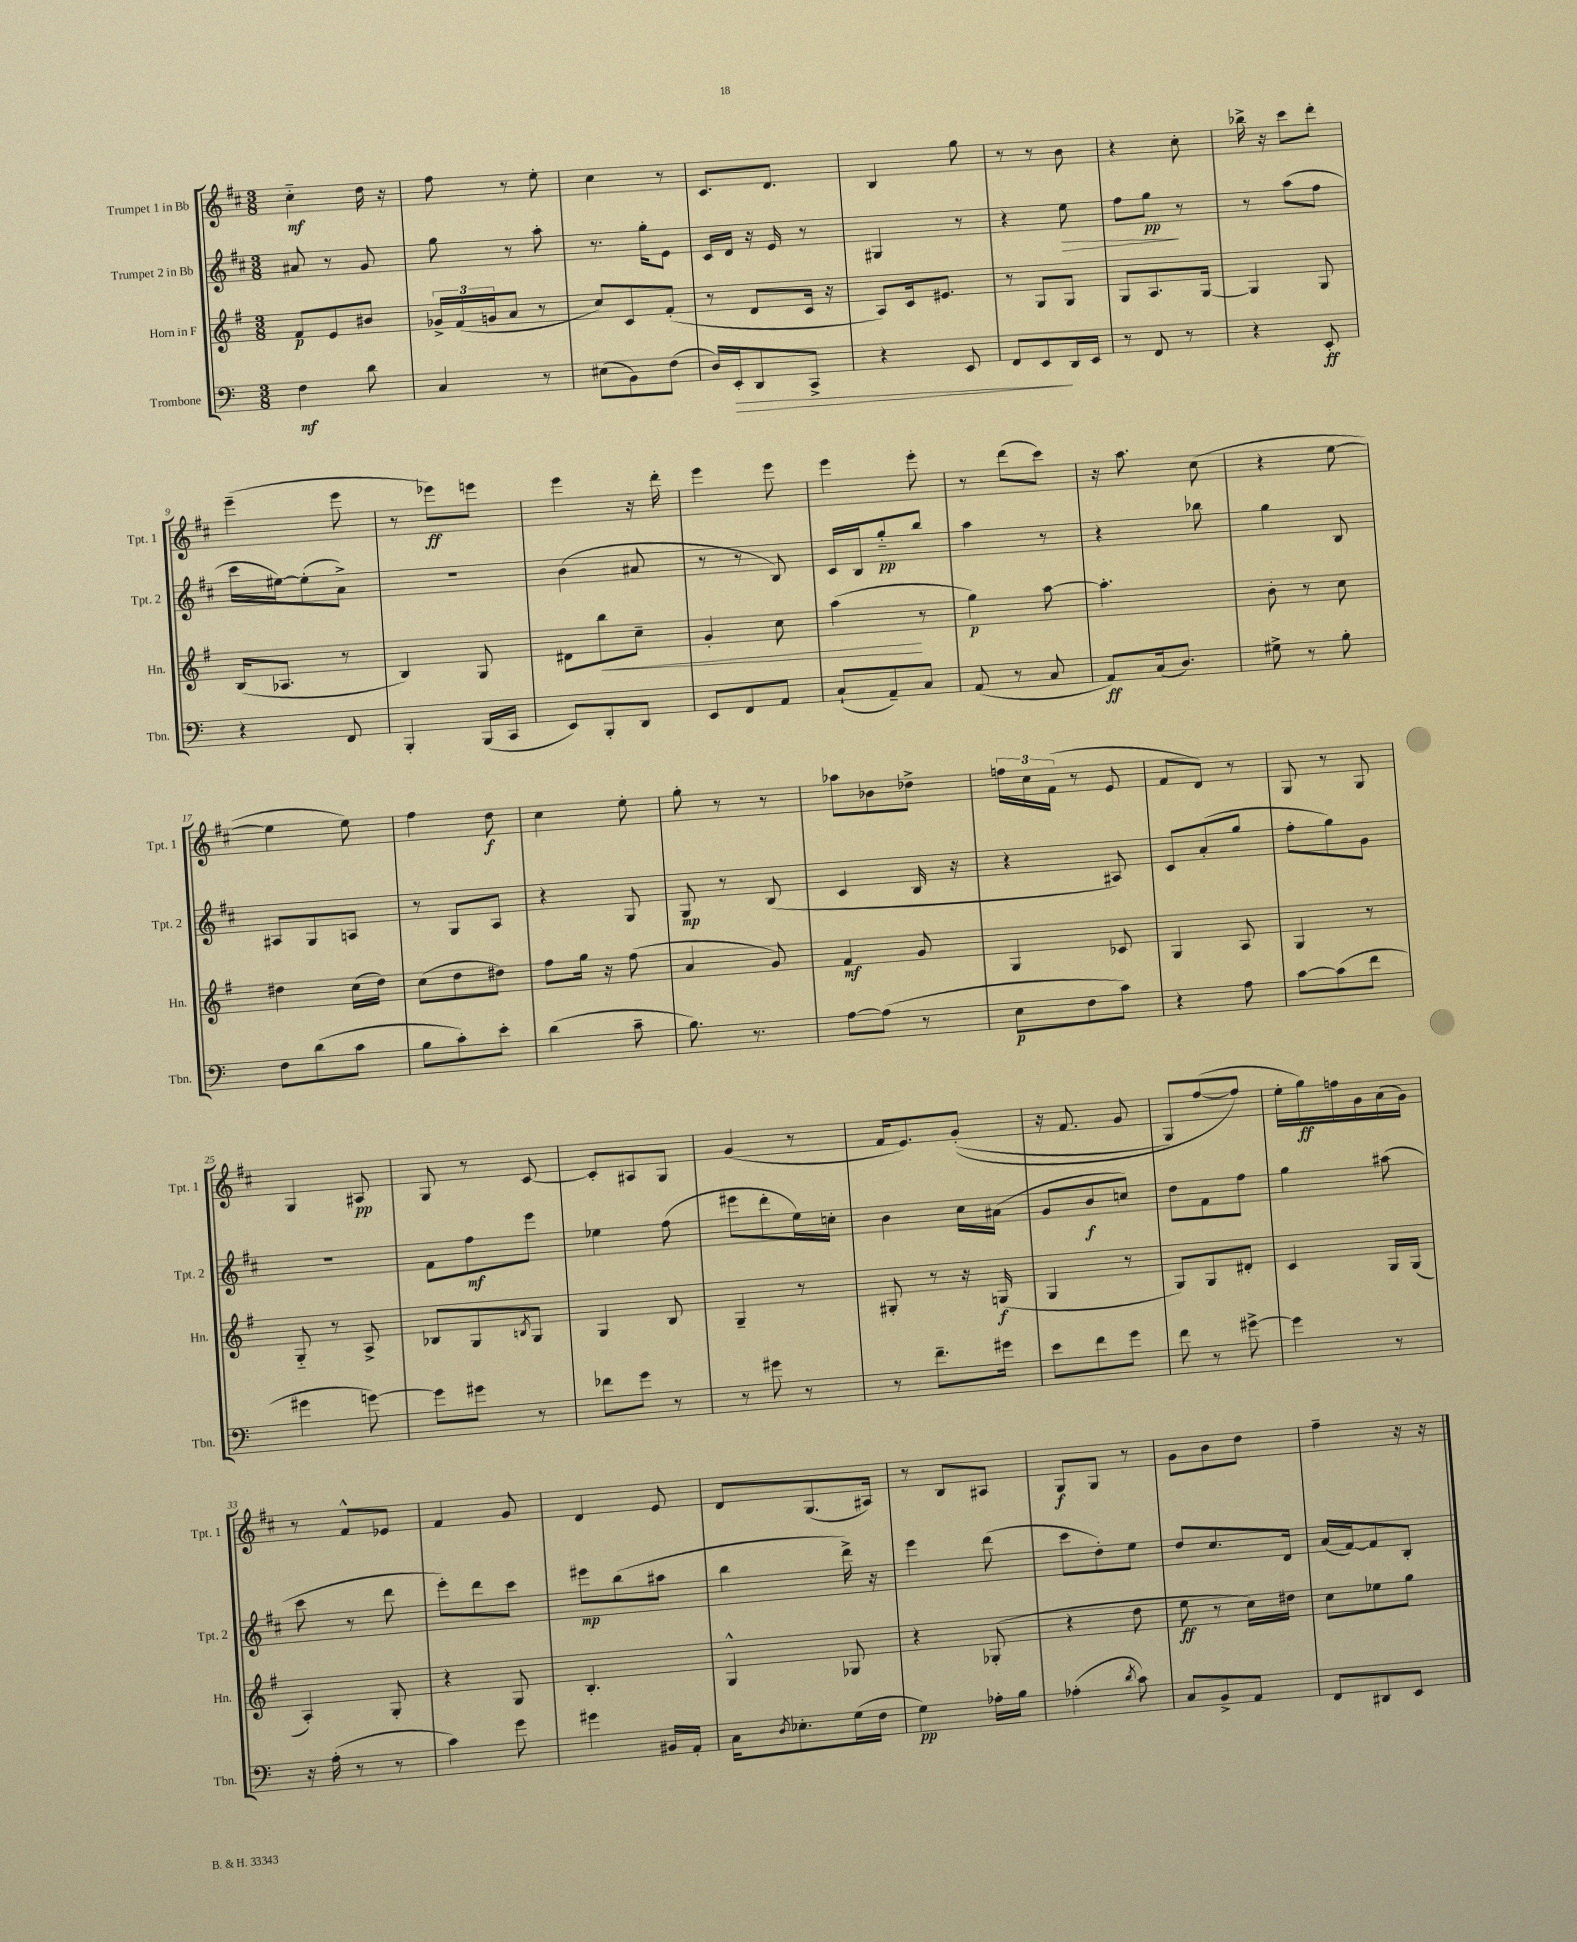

**kern	**kern	**kern	**kern
*staff4	*staff3	*staff2	*staff1
*clefF4	*clefG2	*clefG2	*clefG2
*k[]	*k[f#]	*k[f#c#]	*k[f#c#]
*M3/8	*M3/8	*M3/8	*M3/8
4F	8f#	8a#	4cc#'~
.	8e	8r	.
8d	8b#	8g	16dd
.	.	.	16r
=	=	=	=
4C	24g-^	8gg	8ff#
.	(24f#	.	.
.	24g	.	.
.	8a	8r	8r
8r	8r	8aa'	8ee'
=	=	=	=
(8E#	8cc)	8.r	4cc#
8BB)	8c	.	.
.	.	16gg'	.
(8F	(8f#'	8e	8r
=	=	=	=
16D)	8r	16c#	8.c#
16EE'	.	16d	.
8DD	8d	16r	.
.	.	16e	8.d
8CC^	16c	8r	.
.	16r	.	.
=	=	=	=
4r	8A)	4G#	4B
.	16c	.	.
.	8.e#	.	.
8EE	.	8r	8gg
=	=	=	=
8FF	8r	4r	8r
8EE	8G	.	8r
16DD	8G	8ee	8b
16EE	.	.	.
=	=	=	=
8r	8G	8ff#	4r
8FF	8.A	8gg	.
8r	.	8r	8cc#'
.	[16G	.	.
=	=	=	=
4r	4G]	8r	16bb-^
.	.	.	16r
.	.	(8aa	8ccc#
8EE'	8G	8ff#	8ddd'
=	=	=	=
4r	(16B	16ccc#	(4eee~
.	8.A-	[16ee#)	.
.	.	(8ee#']	.
8FF	8r	8a^)	8eee
=	=	=	=
4BBB'	4B)	4.r	8r
.	.	.	8eee-)
(16BBB	8G	.	8eee
16CC	.	.	.
=	=	=	=
8EE)	8d#	(4b	4eee
8BBB'	8bb	.	.
8DD	8cc~	8a#	16r
.	.	.	16ddd'
=	=	=	=
8EE	4g'	8r	4eee
8FF	.	8r	.
8AA	8cc	8B)	8eee
=	=	=	=
(8C`	(4aa	16c#	4eee
.	.	16B	.
8AA~)	.	8gg'~	.
8C	8r	8bb	8eee'
=	=	=	=
(8AA	4gg)	4aa	8r
8r	.	.	(8ddd
8C	[8aa	8r	8ccc#)
=	=	=	=
8AA)	4.aa']	4r	16r
.	.	.	8.aa
(16C	.	.	.
8.D)	.	.	.
.	.	8bb-	(8cc#
=	=	=	=
8G#^	8b'	4gg	4r
8r	8r	.	.
8B'	8cc	8B	[8ee
=	=	=	=
8F	4dd#	8A#	4ee]
(8d	.	8G	.
8c	(16cc	8A	8ee)
.	16dd#)	.	.
=	=	=	=
8B	(8cc	8r	4ff#
8c')	8dd	8G	.
8e'	8dd#)	8A	8dd
=	=	=	=
(4d	8ff#	4r	4cc#
.	16gg	.	.
.	16r	.	.
8c~	(8ff#	8G	8ee'
=	=	=	=
8.B)	4a	8G	8gg'
.	.	8r	8r
8.r	.	.	.
.	8g)	(8B	8r
=	=	=	=
[8A	4f#	4c#	8aa-
(8A]	.	.	8b-
8r	8g	16B	8dd-^
.	.	16r	.
=	=	=	=
8E	4G	4r	24ff
.	.	.	24cc#
.	.	.	(24f#
8F	.	.	8r
8c)	8c-	8A#)	8e
=	=	=	=
4r	4G	8c#	8f#
.	.	(8a'	8d)
8A	8A	8gg	8r
=	=	=	=
[8c	4G	8ff#'	8G
(8c]	.	8gg)	8r
8f	8r	8g	8G
=	=	=	=
4g#	8G'~	4.r	4G
.	8r	.	.
[8g)	8A^	.	8A#
=	=	=	=
8g]	8B-	8f#	8G
8g#	8G	8ff#	8r
.	8qB	.	.
8r	8G	8eee	[8c#
=	=	=	=
8f-	4G	4ee-	8c#']
8g	.	.	8A#
8r	8B	(8ff#	8G
=	=	=	=
8r	4G~	8eee#	(4g
8g#	.	8ddd'	.
8r	8r	16ee)	8r
.	.	16cc'	.
=	=	=	=
8r	8G#'	4b	16f#
.	.	.	8.e)
8.f~	8r	.	.
.	16r	16cc#	&((8g'
16g#	(16G	(16a#	.
=	=	=	=
8e	4G	8g	16r
.	.	.	8.f#
8f	.	8b	.
8g	8r	8cc)	8g
=	=	=	=
8f	8G)	8dd	8G)
8r	8G	8f#	([8ff#
[8g#^	8d#'	8ff#	8ff#]&)
=	=	=	=
4g#]	4c	4gg	16ee'
.	.	.	16gg)
.	.	.	16ff
.	.	.	16g
8r	16G	(8aa#	(16a
.	(16G	.	16g)
=	=	=	=
16r	4A')	8ccc#	8r
(16A'	.	.	.
8r	.	8r	8f#^^
8r	8G'	8ddd	8e-
=	=	=	=
4c)	4r	8eee')	4f#
.	.	8ddd	.
8g	8G	8ccc#	8g
=	=	=	=
4g#	4.B'	8eee#	4d
.	.	(8bb	.
16BB#	.	8aa#	8e
16AA'	.	.	.
=	=	=	=
16C	4G^^	4bb	8d
8qD	.	.	.
8.E-'	.	.	.
.	.	.	(8.G
(16G	8G-	16ddd^)	.
16F	.	16r	16A#)
=	=	=	=
4G)	4r	4eee	8r
.	.	.	8B
16A-'	(8G-'	(8ddd	8A#
16B	.	.	.
=	=	=	=
(4A-'	4r	8ccc#	8G
.	.	8dd')	8G
8qd	.	.	.
8c)	8dd	8ee	8r
=	=	=	=
8C	8ee	8dd	8g
8BB^	8r	8.cc#	8b
8AA	16cc)	.	8dd
.	16dd#	16d	.
=	=	=	=
8FF	8cc	(16a	4ff#~
.	.	[16f#)	.
8DD#	8ee-	8f#]	.
8EE	8gg	8B'	16r
.	.	.	16r
==	==	==	==
*-	*-	*-	*-
